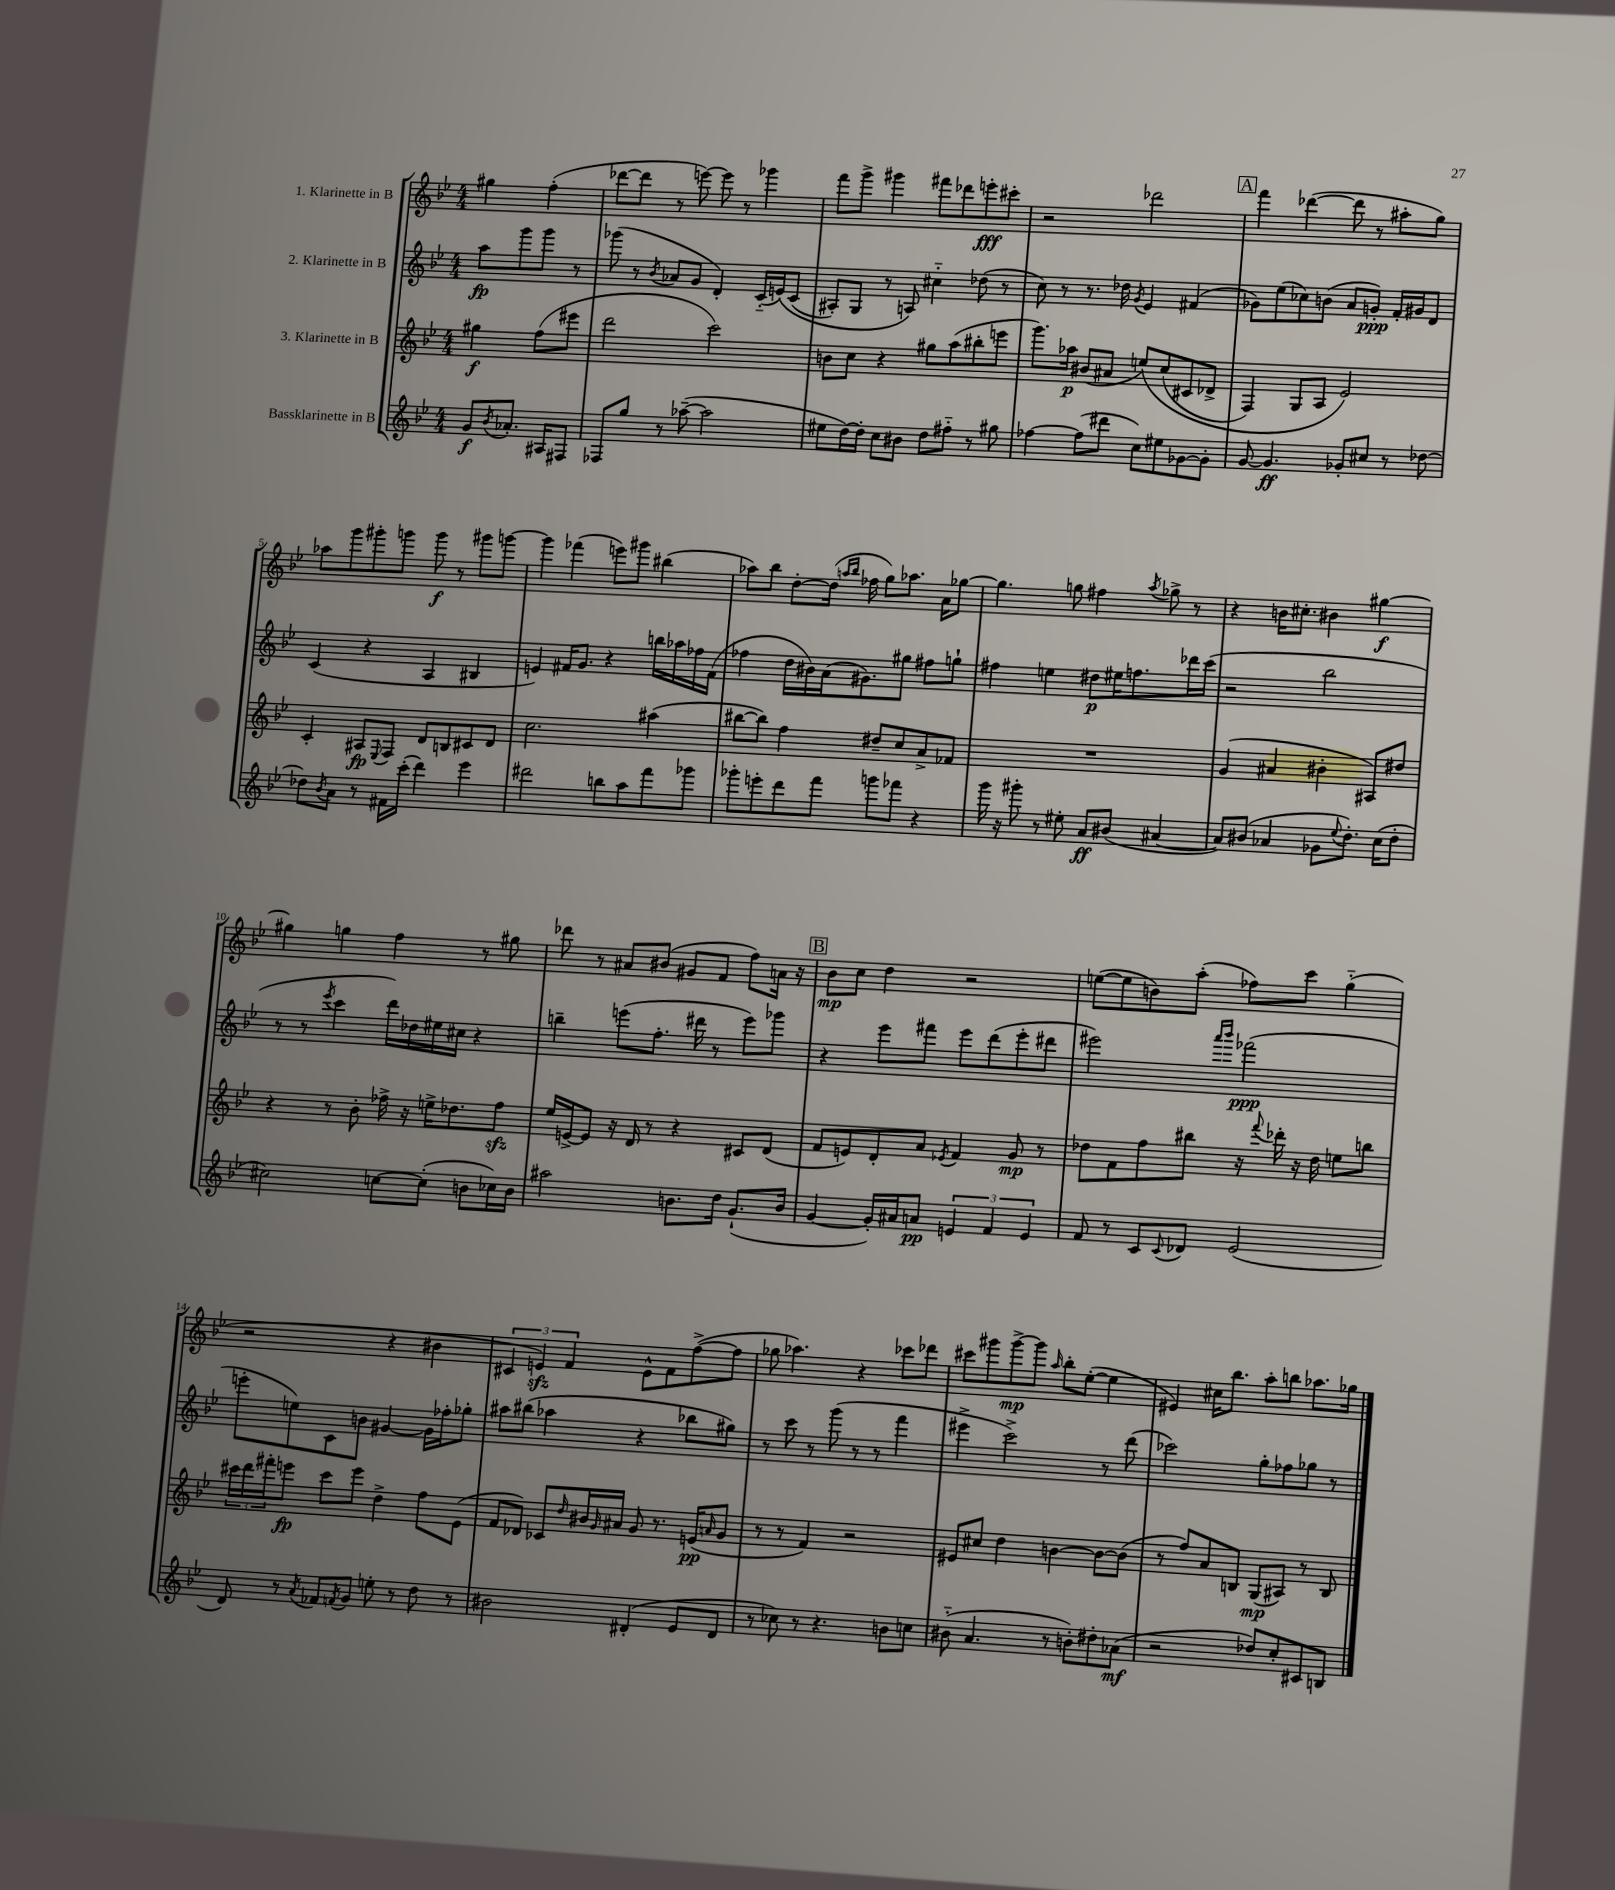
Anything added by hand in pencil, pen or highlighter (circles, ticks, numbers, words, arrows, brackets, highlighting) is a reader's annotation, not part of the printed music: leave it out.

**kern	**dynam	**kern	**dynam	**kern	**dynam	**kern	**dynam
*part4	*part4	*part3	*part3	*part2	*part2	*part1	*part1
*staff4	*staff4	*staff3	*staff3	*staff2	*staff2	*staff1	*staff1
*I"Bassklarinette in B	*	*I"3. Klarinette in B	*	*I"2. Klarinette in B	*	*I"1. Klarinette in B	*
*clefG2	*	*clefG2	*	*clefG2	*	*clefG2	*
*k[b-e-]	*	*k[b-e-]	*	*k[b-e-]	*	*k[b-e-]	*
*M4/4	*	*M4/4	*	*M4/4	*	*M4/4	*
=	=	=	=	=	=	=	=
8g/L	f	4gg#X\	f	8aa\L	fp	4gg#X\	.
8qb-/	.	.	.	.	.	.	.
8.a-X'/J	.	.	.	8ggg\	.	.	.
.	.	(8ff\L	.	8ggg\J	.	(4ff'\	.
16A#X/KL	.	.	.	.	.	.	.
8F#X/J	.	8eee#X\J	.	8r	.	.	.
=1	=1	=1	=1	=1	=1	=1	=1
8F-X/L	.	2ddd\	.	(8ggg-X\	.	[8ddd-X\L	.
8gg/J	.	.	.	8r	.	8ddd-\J]	.
.	.	.	.	8qb-/	.	.	.
8r	.	.	.	8a-X/L	.	8r	.
([8aa-X~\	.	.	.	8g/J	.	[8eeen\)	.
2aa-\]	.	2ccc\)	.	4d'/)	.	8eee\]	.
.	.	.	.	.	.	8r	.
.	.	.	.	(16c/LL	.	4ggg-X\	.
.	.	.	.	(16en/J)	.	.	.
.	.	.	.	(8c/J	.	.	.
=2	=2	=2	=2	=2	=2	=2	=2
8ee#X\L	.	8bn\L	.	8A#X'/L)	.	8fff\L	.
[16dd\L)	.	8cc\J	.	8G/J	.	8ggg^\J	.
16dd'\JJ]	.	.	.	.	.	.	.
8cc\L	.	4r	.	8r	.	4ggg#X\	.
8b#X\J	.	.	.	8An/)	.	.	.
8dd\L	.	8gg#X\L	.	4cc#X\	.	8fff#X\L	.
8ff#X\J	.	(8aa\	.	.	.	8ddd-X\	.
8r	.	8bb#X'\	.	(8dd-X\	.	8eeen'\	fff
8gg#X\	.	8eeen\J	.	8r	.	8ccc#X'\J	.
=3	=3	=3	=3	=3	=3	=3	=3
[4ff-X\	.	8.ggg\L)	.	8cc\)	.	2r	.
.	.	.	.	8r	.	.	.
.	.	16aa-X\Jk	p	.	.	.	.
(8ff-\L]	.	(8b#X/L	.	8.r	.	.	.
8ddd#X\J	.	8a#X/J	.	.	.	.	.
.	.	.	.	16dd-X\	.	.	.
.	.	.	.	8qg/	.	.	.
8cc\L)	.	(8een/L)	.	4e-/	.	2ddd-X\	.
8ee#X\	.	(8cc/	.	.	.	.	.
[8g-X\	.	8c#X/	.	(4f#X/	.	.	.
8g-'\J]	.	8d-X^/J	.	.	.	.	.
!!LO:REH:place=s1:t=A
=4	=4	=4	=4	=4	=4	=4	=4
[8g/	.	4F/)	.	8g-X\L)	.	4fff\	.
4.g/]	ff	.	.	(8ee-\	.	.	.
.	.	8G/L	.	8cc-X\)	.	([4ddd-X\	.
.	.	8A/J	.	(8bn\J	.	.	.
8g-X'/L	.	2e-/)	.	8a/L	.	8ddd-\]	.
8cc#X/J	.	.	.	8gn'/J)	ppp	8r	.
8r	.	.	.	16f'/LL	.	8aa#X'\L	.
.	.	.	.	16g#X/J	.	.	.
[8dd-X\	.	.	.	8d/J	.	8gg\J)	.
!!LO:LB:g=z
=5	=5	=5	=5	=5	=5	=5	=5
8dd-X\L]	.	4c'/	.	(4c/	.	8aa-X\L	.
8qb-/	.	.	.	.	.	.	.
8a\J	.	.	.	.	.	8ggg\	.
8r	.	8A#X/L	fp	4r	.	8ggg#X'\	.
.	.	8qqE-/	.	.	.	.	.
16f#X\LL	.	8F/J	.	.	.	8gggn\J	.
(16ccc'\JJ	.	.	.	.	.	.	.
4ddd\)	.	8d/L	.	4A/	.	8ggg\	f
.	.	8Bn/	.	.	.	8r	.
4eee-\	.	8c#X/	.	4B#X/	.	8ggg#X\L	.
.	.	8d/J	.	.	.	[8gggn\J	.
=6	=6	=6	=6	=6	=6	=6	=6
2ddd#X\	.	2.cc\	.	4en/)	.	4ggg\]	.
.	.	.	.	16f#X/KL	.	(4fff-X\	.
.	.	.	.	8.g/J	.	.	.
8bbn\L	.	.	.	4r	.	8eeen\L)	.
8aa\	.	.	.	.	.	8ggg#X\J	.
8fff\	.	(4aa#X\	.	16bbn\LL	.	(4bb#X\	.
.	.	.	.	16aa-X\	.	.	.
8ggg-X\J	.	.	.	16ff-X\	.	.	.
.	.	.	.	(16f#\JJ	.	.	.
=7	=7	=7	=7	=7	=7	=7	=7
8ggg-X'\L	.	[8bb#X\L	.	4ff-X\	.	8aa-X\L)	.
8eeen'\	.	8bb#\J])	.	.	.	8bb-\J	.
8ddd\	.	4ff\	.	16dd\LL	.	[8dd'\L	.
.	.	.	.	16b#X\)	.	.	.
8fff\J	.	.	.	(16a\J	.	(16dd\Jk]	.
.	.	.	.	.	.	16qqaan/LL	.
.	.	.	.	.	.	16qqbb-/JJ	.
.	.	.	.	8.g#X\)	.	16ff-X\	.
8gggn\L	.	8dd#X~/L	.	.	.	8gg\L)	.
8fff-X\J	.	8cc/	.	8gg#X\J	.	8.aa-X\J	.
4r	.	8a^/	.	8ff#X\L	.	.	.
.	.	.	.	.	.	16a\KL	.
.	.	8f-X/J	.	8ggn`\J	.	[8gg-X\J	.
=8	=8	=8	=8	=8	=8	=8	=8
16ggg\	.	1r	.	4ff#X\	.	4.gg-\]	.
16r	.	.	.	.	.	.	.
8ggg#X'\	.	.	.	.	.	.	.
8r	.	.	.	4een\	.	.	.
8ee#X'\	.	.	.	.	.	8ggn\	.
8a/L	ff	.	.	8dd#X\L	p	4ff#X\	.
(8b#X/J	.	.	.	16ee#X\K	.	.	.
.	.	.	.	8.ffn\	.	.	.
.	.	.	.	.	.	8qaa/	.
[4a#X/	.	.	.	.	.	8gg-X^\	.
.	.	.	.	16ddd-X\L	.	8r	.
.	.	.	.	(16ccc\JJ	.	.	.
=9	=9	=9	=9	=9	=9	=9	=9
8a#/L])	.	(4g/	.	2r	.	4r	.
(8b#X/J	.	.	.	.	.	.	.
4a-X/	.	4a#X/	.	.	.	16bn\KL	.
.	.	.	.	.	.	8.cc#X'\J	.
8g-X\L	.	4b#X'\	.	2bb-\	.	4b#X\	.
8qqee-/	.	.	.	.	.	.	.
8.dd'\J)	.	.	.	.	.	.	.
.	.	8A#X/L)	.	.	.	[4gg#X\	f
(16cc\KL	.	.	.	.	.	.	.
8dd'\J	.	8dd#X/J	.	.	.	.	.
!!LO:LB:g=z
=10	=10	=10	=10	=10	=10	=10	=10
2cc#X\)	.	4r	.	8r	.	4gg#X\]	.
.	.	.	.	8r	.	.	.
.	.	.	.	8qeee-/	.	.	.
.	.	8r	.	4ccc\	.	4ggn\	.
.	.	8b-'\	.	.	.	.	.
[8ccn\L	.	16ff-X^\	.	16ddd\LL)	.	4ff\	.
.	.	16r	.	16dd-X\	.	.	.
(8cc'\J]	.	16een^\KL	.	16ee#X\	.	.	.
.	.	8.dd-X\	.	16cc#X\JJ	.	.	.
8bn\L	.	.	.	4r	.	8r	.
16cc-X\L)	.	8ff-zz\J	.	.	.	8gg#X\	.
16b\JJ	.	.	.	.	.	.	.
=11	=11	=11	=11	=11	=11	=11	=11
2aa#X\	.	16ee-/LL	.	4bbn~\	.	8ddd-X\	.
.	.	[16en^/J	.	.	.	.	.
.	.	8e/J]	.	.	.	8r	.
.	.	16r	.	(8eeen\L	.	8a#X/L	.
.	.	16d/	.	.	.	.	.
.	.	8r	.	8.ff'\J	.	(8b#X/J	.
8.bn\L	.	4r	.	.	.	8g#X/L	.
.	.	.	.	16ddd#X\	.	.	.
.	.	.	.	8r	.	8f/J	.
16dd\Jk	.	.	.	.	.	.	.
(8.g`/L	.	8c#X/L	.	8eee\L)	.	8ff\L)	.
.	.	(8d/J	.	8ggg-X\J	.	16an\Jk	.
16b/Jk	.	.	.	.	.	16r	.
!!LO:REH:place=s1:t=B
=12	=12	=12	=12	=12	=12	=12	=12
[4g/	.	8f/L	.	4r	.	8b-\L	mp
.	.	8en/)	.	.	.	8cc\J	.
16g'/LL])	.	8d'/	.	8eee-\L	.	4dd\	.
16a#X/J	.	.	.	.	.	.	.
8an/J	pp	8a/J	.	8fff#X\J	.	.	.
.	.	8qe-X/	.	.	.	.	.
6en/	.	4f/	.	8eee-\L	.	2r	.
.	.	.	.	(8ddd\	.	.	.
6f/	.	.	.	.	.	.	.
.	.	8g/	mp	8eee-'\	.	.	.
6e/	.	.	.	.	.	.	.
.	.	8r	.	8ddd#X\J	.	.	.
=13	=13	=13	=13	=13	=13	=13	=13
8f/	.	8dd-X\L	.	2eee#X\)	.	([8een\L	.
8r	.	8f\	.	.	.	8ee\]	.
8c/L	.	8ff\	.	.	.	8bn\)	.
8qqc/	.	.	.	.	.	.	.
8d-X/J	.	8bb#X\J	.	.	.	(8aa'\J	.
.	.	.	.	16qqaaa/LL	.	.	.
.	.	.	.	16qqbbb-/JJ	.	.	.
(2e-/	.	16r	.	(2fff-X\	ppp	8ff-X\L)	.
.	.	8qqfff/	.	.	.	.	.
.	.	16ddd-X'\	.	.	.	.	.
.	.	16r	.	.	.	8ccc\J	.
.	.	16dd-\	.	.	.	.	.
.	.	8een\L	.	.	.	(4gg\	.
.	.	8bbn\J	.	.	.	.	.
!!LO:LB:g=z
=14	=14	=14	=14	=14	=14	=14	=14
8d/)	.	24ccc#X\LL	.	8eeen'\L	.	2r	.
.	.	24ddd\	.	.	.	.	.
.	.	24fff#X'\J	.	.	.	.	.
8r	.	8eeen\J	fp	8een\)	.	.	.
8qa/	.	.	.	.	.	.	.
8f-X/L	.	8ccc#\L	.	8c\	.	.	.
8qfn/	.	.	.	.	.	.	.
8g/J	.	8eee\J	.	8bn\J	.	.	.
8een'\	.	4dd^\	.	[4g#X/	.	4r	.
8r	.	.	.	.	.	.	.
8dd\	.	8ff\L	.	16g#\LL]	.	4b#X\	.
.	.	.	.	16ff-X'\J	.	.	.
8r	.	(8e-\J	.	8gg-X'\J	.	.	.
=15	=15	=15	=15	=15	=15	=15	=15
2b#X\	.	8f/L	.	8aa#X\L	.	6c#X/	.
.	.	8d-X/J)	.	(8bb#X\J	.	.	.
.	.	.	.	.	.	6enzz/)	.
.	.	8c-X/L	.	4aa-X\	.	.	.
.	.	.	.	.	.	6f/	.
.	.	16qqdd/	.	.	.	.	.
.	.	16b#X/L	.	.	.	.	.
.	.	16qqg/	.	.	.	.	.
.	.	16a#X/JJ	.	.	.	.	.
(4d#X'/	.	8g/	.	4r	.	8e^^\L	.
.	.	8.r	.	.	.	8f\	.
8e-/L	.	.	.	8bb-X\L	.	([8ff^\	.
.	.	(16en/KL	pp	.	.	.	.
.	.	16qqan/	.	.	.	.	.
8d#/J	.	8g/J	.	8gg#X\J)	.	8ff\J]	.
=16	=16	=16	=16	=16	=16	=16	=16
8r	.	8r	.	8r	.	8gg-X\	.
8cc-X\)	.	8r	.	8ccc\	.	4.aa-X\)	.
8r	.	4f/)	.	8r	.	.	.
4.r	.	.	.	(8ggg\	.	.	.
.	.	2r	.	8r	.	4r	.
.	.	.	.	8r	.	.	.
8bn\L	.	.	.	4fff\	.	8ccc-X\L	.
8ccn\J	.	.	.	.	.	8ddd-X\J	.
=17	=17	=17	=17	=17	=17	=17	=17
(8b#X\	.	8e#X/L	.	4eee#X^\	.	8ccc#X\L	.
4.a/	.	8cc#X/J	.	.	.	8ggg#X\	.
.	.	4dd\	.	2ccc^\)	.	[8ggg#^\	mp
.	.	.	.	.	.	8ggg#\J]	.
.	.	.	.	.	.	16qqaa/	.
8r	.	[4bn\	.	.	.	8bb-'\L	.
8bn'\L)	.	.	.	.	.	([8ee-'\J	.
8dd#X'\	.	8b\L_	.	8r	.	4ee-\]	.
(8a-X\J	mf	(8b\J]	.	(8ddd\	.	.	.
=18	=18	=18	=18	=18	=18	=18	=18
2r	.	8r	.	2ccc-X\)	.	4e#X/)	.
.	.	8ff/L)	.	.	.	.	.
.	.	8a/	.	.	.	16cc#X\KL	.
.	.	.	.	.	.	8.bb-\J	.
.	.	8Bn/J	.	.	.	.	.
8dd-X/L)	.	(8G/L	mp	8gg'\L	.	8aa'\L	.
8cc'/	.	8A#X/J)	.	8ff-X\	.	8bbn\J	.
8c#X/	.	8r	.	8gg-X\J	.	8.aa-X\L	.
8Bn/J	.	8B/	.	8r	.	.	.
.	.	.	.	.	.	16gg-X\Jk	.
==	==	==	==	==	==	==	==
*-	*-	*-	*-	*-	*-	*-	*-
